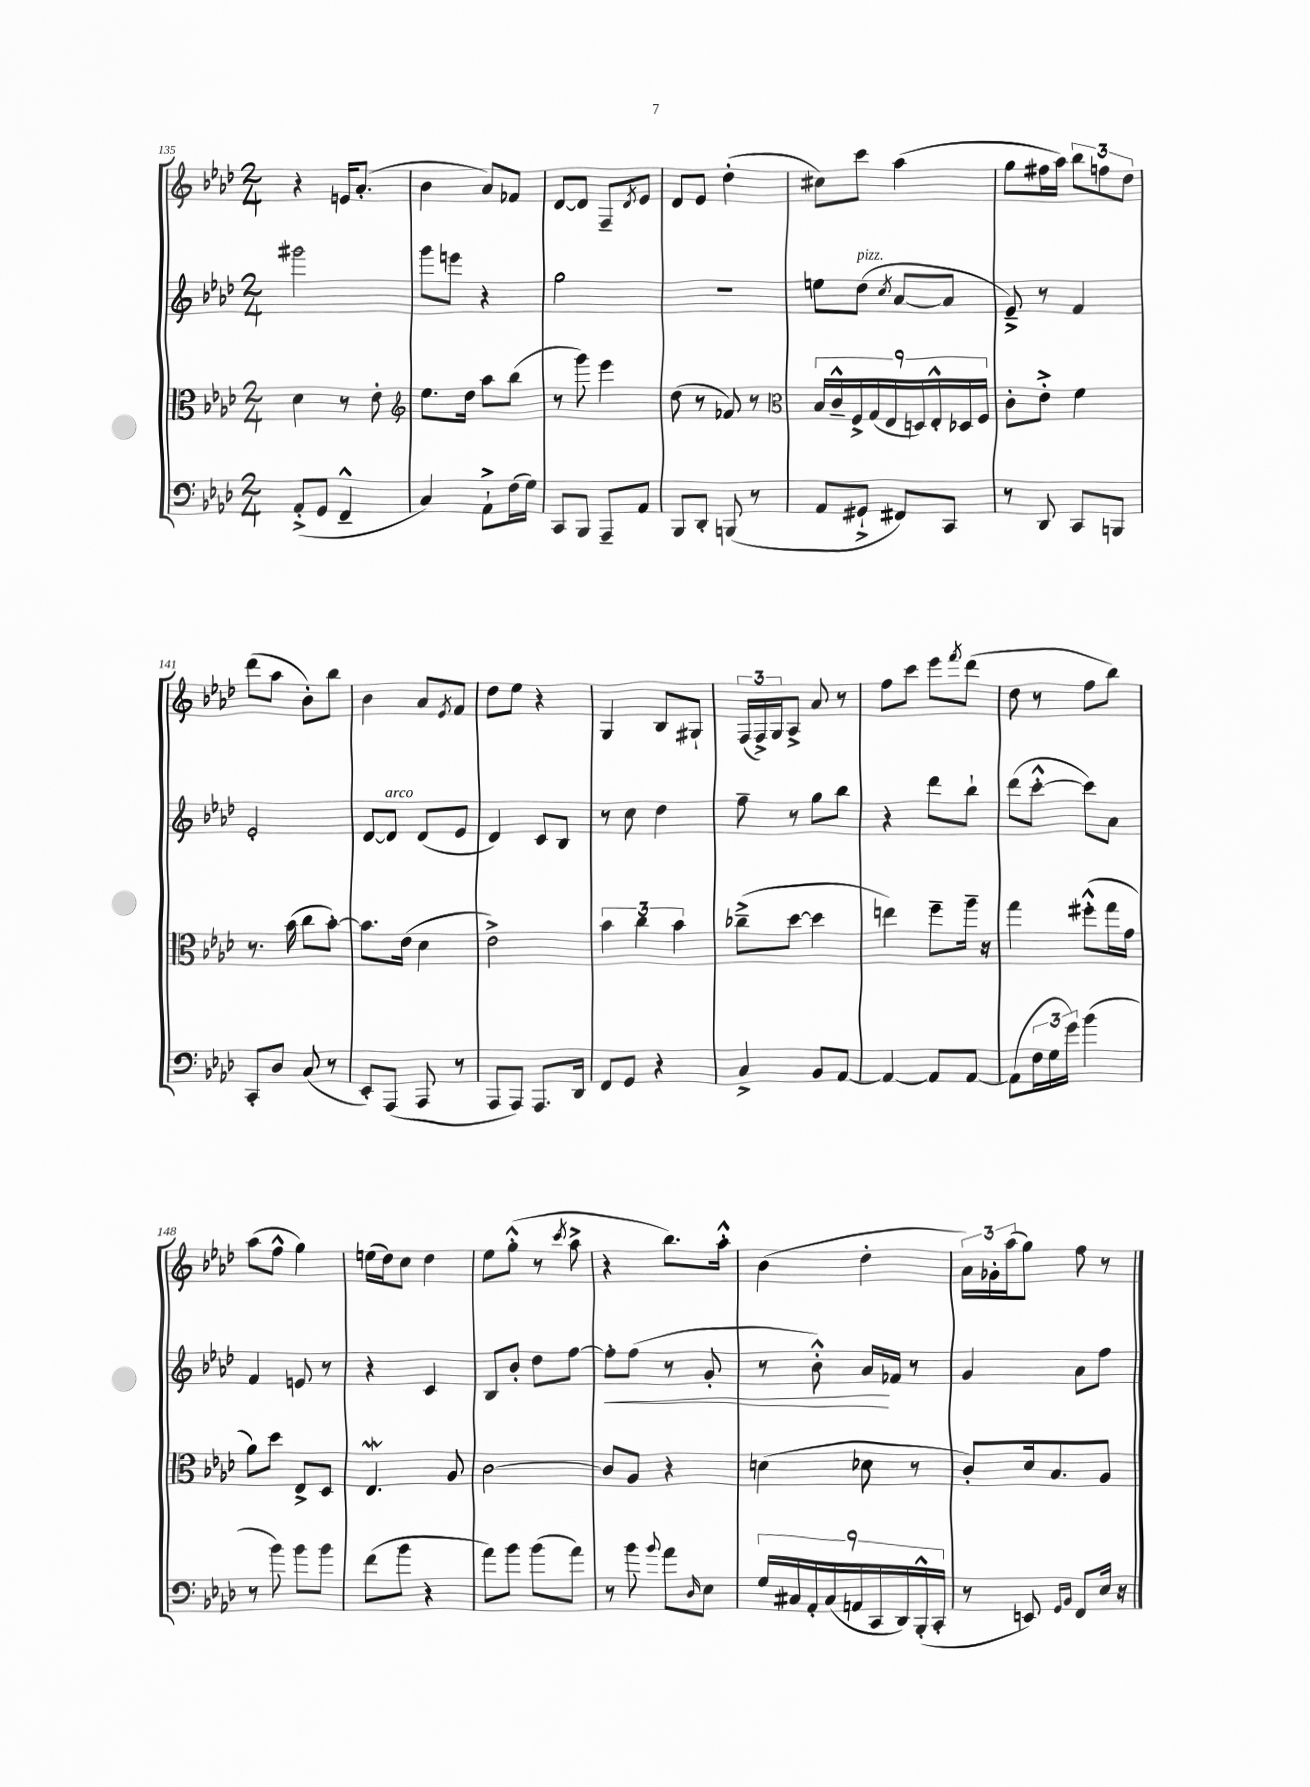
<<
\new StaffGroup <<
\new Staff = "s0" {
    \clef treble \key aes \major \numericTimeSignature \time 2/4
    r4 e'16 aes'8.-.( |
    bes'4 aes'8) fes'8 |
    des'8~ des'8 f8-- \acciaccatura { des'8 } ees'8 |
    des'8 ees'8 des''4-.( |
    cis''8) c'''8 aes''4( |
    g''8 fis''16 aes''16) \tuplet 3/2 { bes''8 f''8 des''8 } |
    des'''8( aes''8 bes'8-.) bes''8 |
    bes'4 aes'8 \acciaccatura { ees'8 } f'8 |
    des''8 ees''8 r4 |
    g4 bes8 gis8-! |
    \tuplet 3/2 { f16( f16->) g16 } aes8-> aes'8 r8 |
    f''8 c'''8 ees'''8 \acciaccatura { f'''8 } des'''8( |
    des''8 r8 f''8 bes''8) |
    aes''8( f''8-^ g''4) |
    e''16( des''16) c''8 des''4 |
    ees''8 g''8-.-^( r8 \acciaccatura { c'''8 } aes''8-> |
    r4 bes''8.) aes''16-.-^ |
    bes'4( des''4-. |
    \tuplet 3/2 { aes'16) ges'16-. aes''16( } g''8) f''8 r8 \bar "|." |
}
\new Staff = "s1" {
    \clef treble \key aes \major \numericTimeSignature \time 2/4
    gis'''2 |
    g'''8 e'''8 r4 |
    g''2 |
    R2 |
    e''8 des''8^\markup { \italic "pizz." }( \acciaccatura { c''8 } aes'8~ aes'8 |
    ees'8--->) r8 f'4 |
    ees'2-. |
    des'8~ des'8^\markup { \italic "arco" } des'8( ees'8 |
    des'4) c'8 bes8 |
    r8 c''8 des''4 |
    f''8-- r8 g''8 bes''8 |
    r4 des'''8 bes''8-! |
    des'''8( c'''8~-.-^ c'''8) aes'8 |
    f'4 e'8 r8 |
    r4 c'4 |
    bes8 bes'8-. des''8 f''8~ |
    f''8-.\< f''8( r8 g'8-. |
    r8 bes'8-.-^) aes'16\! fes'16 r8 |
    g'4 aes'8 f''8 \bar "|." |
}
\new Staff = "s2" {
    \clef alto \key aes \major \numericTimeSignature \time 2/4
    des'4 r8 ees'8-. |
    \clef treble ees''8. des''16 aes''8 bes''8( |
    r8 g'''8) ees'''4 |
    des''8( r8 fes'8) r8 |
    \clef alto \tuplet 9/8 { bes16 c'16---^ f16-> g16( ees16 d16) ees16-.-^ des16 f16 } |
    c'8-. ees'8-.-> f'4 |
    r8. bes'16( c''8 bes'8~-.) |
    bes'8. ees'16( des'4 |
    ees'2->) |
    \tuplet 3/2 { bes'4 c''4 bes'4 } |
    ces''8--->( des''8~ des''4 |
    e''4) f''8-- aes''16-- r16 |
    g''4 fis''8-.-^( g''16 g'16 |
    aes'8) des''8 ees8-> des8 |
    ees4.\mordent aes8 |
    c'2~ |
    c'8 aes8 r4 |
    d'4( des'8 r8 |
    c'8-.) des'16 bes8. aes8 \bar "|." |
}
\new Staff = "s3" {
    \clef bass \key aes \major \numericTimeSignature \time 2/4
    aes,8-.->( g,8 f,4---^ |
    c4) aes,8-!-> f16( g16) |
    c,8 bes,,8 aes,,8-- aes,8 |
    bes,,8 des,8-. b,,8( r8 |
    aes,8 gis,8-!-> fis,8) c,8 |
    r8 des,8 c,8 b,,8 |
    c,8-. des8 c8( r8 |
    ees,8-.) aes,,8( aes,,8 r8 |
    aes,,8 aes,,8) aes,,8. des,16 |
    f,8 g,8 r4 |
    c4-> bes,8 aes,8~ |
    aes,4~ aes,8 aes,8~ |
    aes,8( \tuplet 3/2 { f16 g16 g'16) } bes'4( |
    r8 bes'8) bes'8 bes'8 |
    f'8( bes'8 r4 |
    aes'8) bes'8 bes'8( aes'8) |
    r8 bes'8 \appoggiatura { bes'8 } aes'8 \grace { des16 } ees8 |
    \tuplet 9/8 { g16 cis16 aes,16-. cis16( a,16 c,16 des,16) bes,,16-.-^( c,16-. } |
    r8 e,8) \grace { g,16 bes,16 } f,8 ees16 r16 \bar "|." |
}
>>
>>
\layout { \context { \Score currentBarNumber = #135 } }
